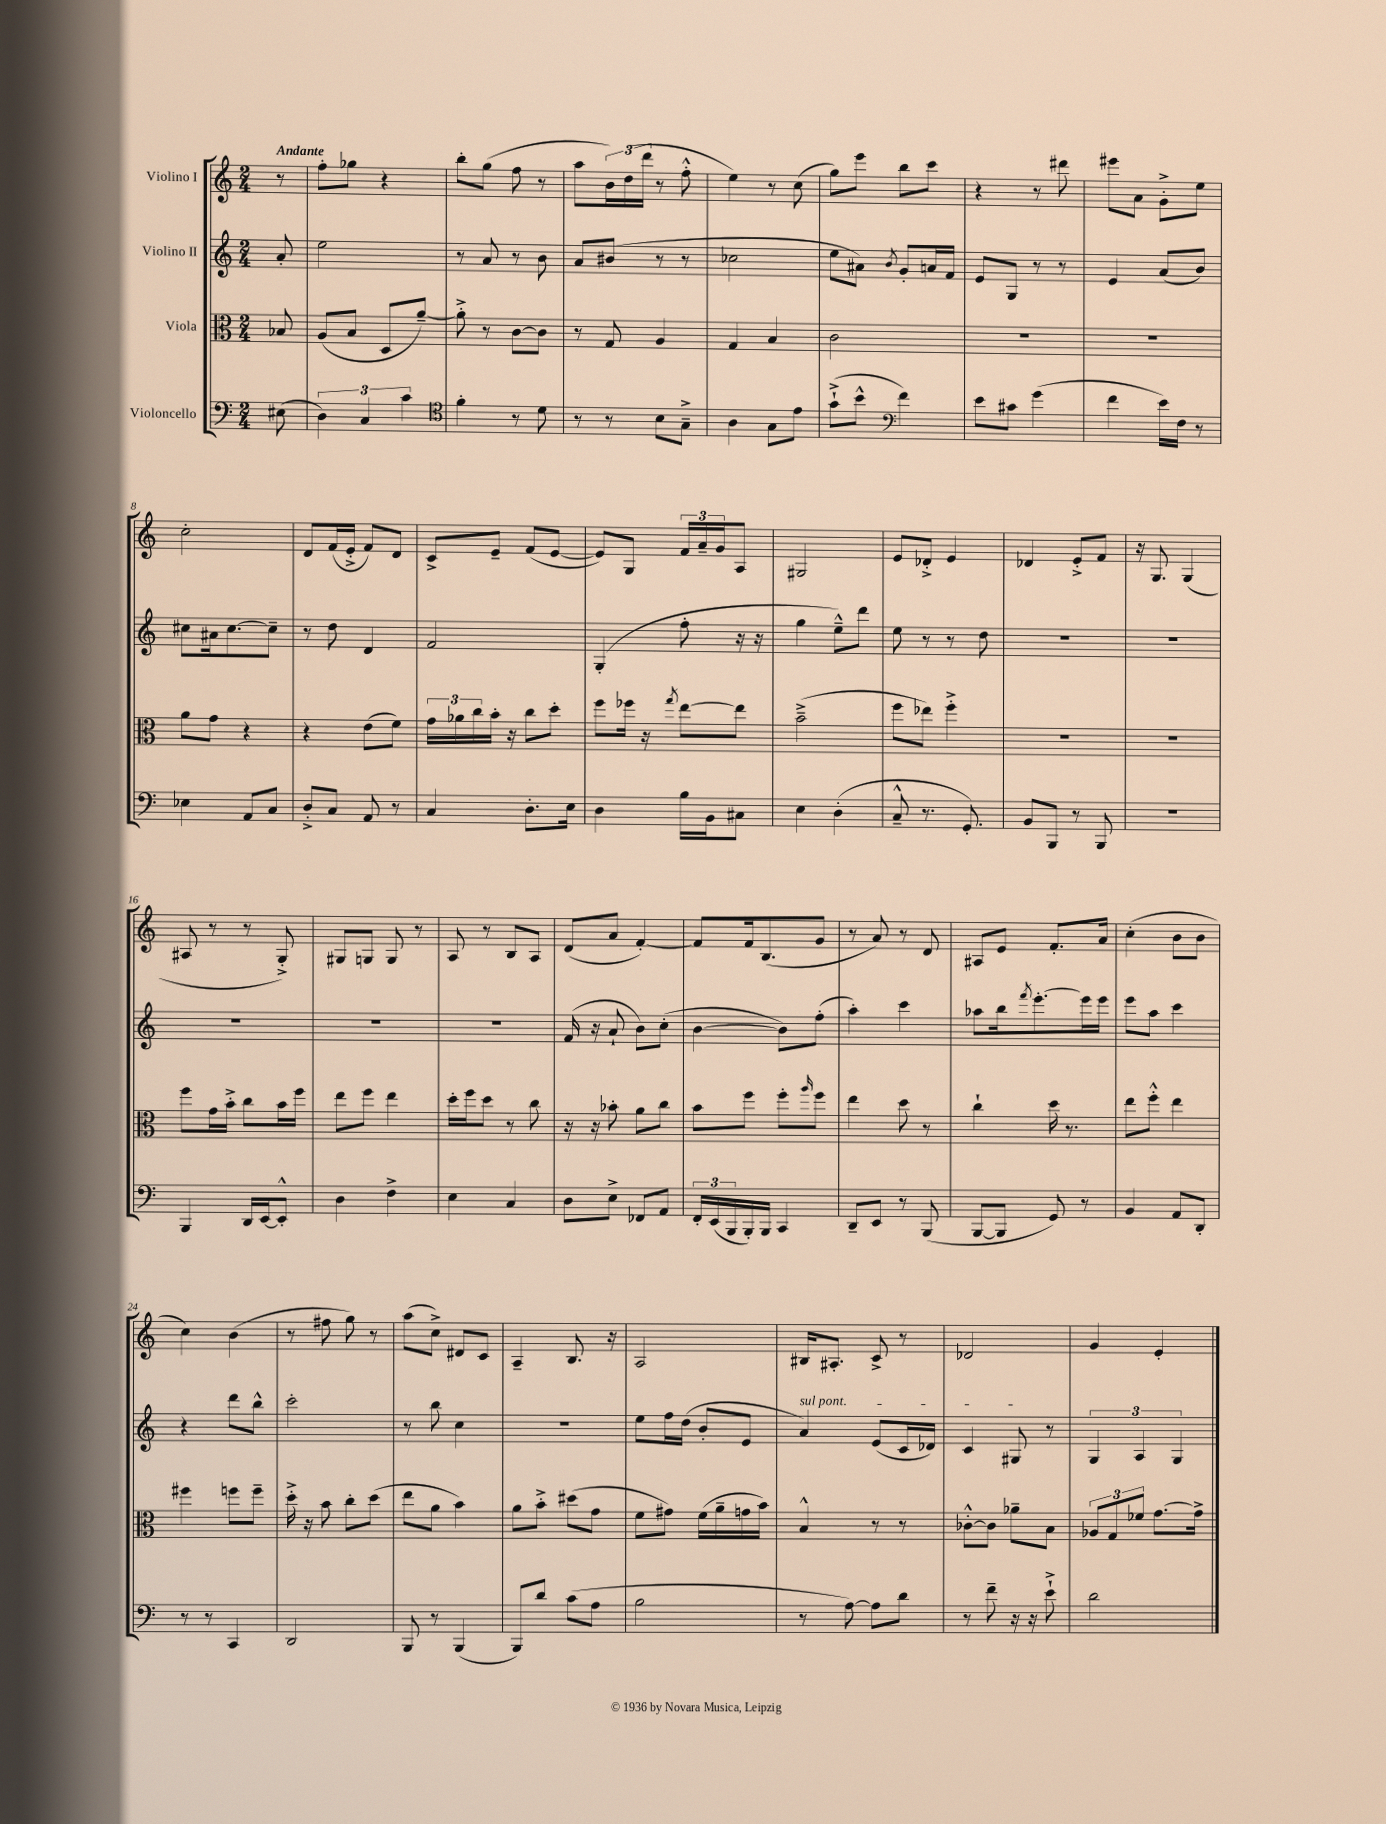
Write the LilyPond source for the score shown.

<<
\new StaffGroup <<
\new Staff = "s0" \with { instrumentName = "Violino I" } {
    \clef treble \key c \major \numericTimeSignature \time 2/4 \partial 8 \tempo "Andante"
    r8 |
    f''8-. ges''8 r4 |
    b''8-. g''8( f''8 r8 |
    a''8 \tuplet 3/2 { b'16) d''16( d'''16 } r8 f''8-.-^ |
    e''4) r8 c''8( |
    g''8) e'''8 b''8 c'''8 |
    r4 r8 dis'''8 |
    eis'''8 a'8 g'8-.-> e''8 |
    c''2-. |
    d'8 f'16( e'16-.-> f'8) d'8 |
    c'8-> e'8-- f'8( e'8~ |
    e'8) g8 \tuplet 3/2 { f'16 a'16-- g'16 } a8 |
    gis2 |
    e'8 des'8-.-> e'4 |
    des'4 e'8-.-> f'8 |
    r16 g8. g4( |
    ais8 r8 r8 g8-.->) |
    gis8 g8 g8 r8 |
    a8 r8 b8 a8 |
    d'8( a'8 f'4~-.) |
    f'8 f'16 b8.( g'8 |
    r8 a'8) r8 d'8 |
    ais8 e'8 f'8.-. a'16 |
    c''4-.( b'8 b'8 |
    c''4) b'4( |
    r8 fis''8 g''8) r8 |
    a''8( c''8->) dis'8 c'8 |
    a4-- b8. r16 |
    a2 |
    bis16 ais8.-. c'8-> r8 |
    des'2 |
    g'4 e'4-. \bar "|." |
}
\new Staff = "s1" \with { instrumentName = "Violino II" } {
    \clef treble \key c \major \numericTimeSignature \time 2/4 \partial 8
    a'8-. |
    e''2 |
    r8 a'8 r8 b'8 |
    a'8 bis'8( r8 r8 |
    ces''2 |
    e''8 ais'8) \acciaccatura { b'8 } g'8-. a'16 f'16 |
    e'8 g8 r8 r8 |
    e'4 a'8( b'8) |
    cis''8 ais'16 cis''8.~ cis''8-- |
    r8 d''8 d'4 |
    f'2 |
    g4-.( f''8-. r16 r16 |
    g''4 e''8---^) d'''8 |
    e''8 r8 r8 d''8 |
    R2 |
    R2 |
    R2 |
    R2 |
    R2 |
    f'16( r16 a'8-! b'8) c''8-.( |
    b'4~ b'8) f''8-.( |
    a''4-.) c'''4 |
    aes''8 b''16 \acciaccatura { f'''8 } e'''8.~-. e'''16 e'''16 |
    e'''8 a''8 c'''4 |
    r4 d'''8 b''8-^ |
    c'''2-. |
    r8 b''8 c''4 |
    R2 |
    e''8 f''16 d''16( b'8-. e'8 |
    \once \override TextSpanner.bound-details.left.text = \markup { \italic "sul pont." } a'4\startTextSpan) e'8( c'16 des'16) |
    c'4 gis8\stopTextSpan r8 |
    \tuplet 3/2 { g4 a4 g4 } \bar "|." |
}
\new Staff = "s2" \with { instrumentName = "Viola" } {
    \clef alto \key c \major \numericTimeSignature \time 2/4 \partial 8
    bes8 |
    a8( b8 d8 a'8~--) |
    a'8-.-> r8 c'8~ c'8 |
    r8 g8 a4 |
    g4 b4 |
    c'2 |
    R2 |
    R2 |
    a'8 g'8 r4 |
    r4 e'8( f'8) |
    \tuplet 3/2 { g'16 aes'16 c''16 } b'16-. r16 c''8 d''8-. |
    f''8 fes''16 r16 \acciaccatura { g''8 } e''8~ e''8 |
    b'2--->( |
    f''8 ees''8) f''4-.-> |
    R2 |
    r2 |
    f''8 g'16 b'16-.-> c''8 b'16 f''16 |
    e''8 f''8 e''4 |
    d''16-. f''16 d''8 r8 c''8 |
    r16 r16 bes'8-. a'8 c''8 |
    b'8 f''8 f''8-. \grace { a''16 } f''8 |
    e''4 d''8 r8 |
    c''4-! d''16 r8. |
    e''8 f''8-.-^ e''4 |
    fis''4 f''8 f''8-- |
    d''16-.-> r16 b'8 c''8-. d''8( |
    e''8 a'8 b'4) |
    a'8 b'8-.-> dis''8( g'8 |
    f'8 gis'8) f'16( a'16-- g'16 b'16) |
    b4-^ r8 r8 |
    ces'8~-.-^ ces'8 aes'8-- b8 |
    \tuplet 3/2 { aes8 g8 fes'8 } g'8.~ g'16-> \bar "|." |
}
\new Staff = "s3" \with { instrumentName = "Violoncello" } {
    \clef bass \key c \major \numericTimeSignature \time 2/4 \partial 8
    eis8( |
    \tuplet 3/2 { d4) c4 c'4 } |
    \clef tenor f'4-. r8 d'8 |
    r8 r8 b8 g8---> |
    a4 g8 e'8 |
    g'8-!->( b'8-^ \clef bass f'4) |
    e'8 cis'8 g'4( |
    f'4 e'16) f16 r8 |
    ees4 a,8 c8 |
    d8-.-> c8 a,8 r8 |
    c4 d8.-. e16 |
    d4 b16 b,16 cis8 |
    e4 d4-.( |
    c8---^ r8. g,8.-.) |
    b,8 b,,8 r8 b,,8 |
    R2 |
    b,,4 d,16 e,16~ e,8-.-^ |
    d4 f4-> |
    e4 c4 |
    d8 e8-> fes,8 a,8 |
    \tuplet 3/2 { f,16-. e,16( b,,16 } b,,16-.) b,,16 c,4 |
    d,8-- e,8 r8 b,,8( |
    b,,8~ b,,8 g,8) r8 |
    b,4 a,8 d,8-. |
    r8 r8 c,4 |
    d,2 |
    b,,8 r8 b,,4( |
    b,,8) d'8 c'8( a8 |
    b2 |
    r8 a8~) a8 d'8 |
    r8 f'8-- r16 r16 e'8-!-> |
    d'2 \bar "|." |
}
>>
>>
